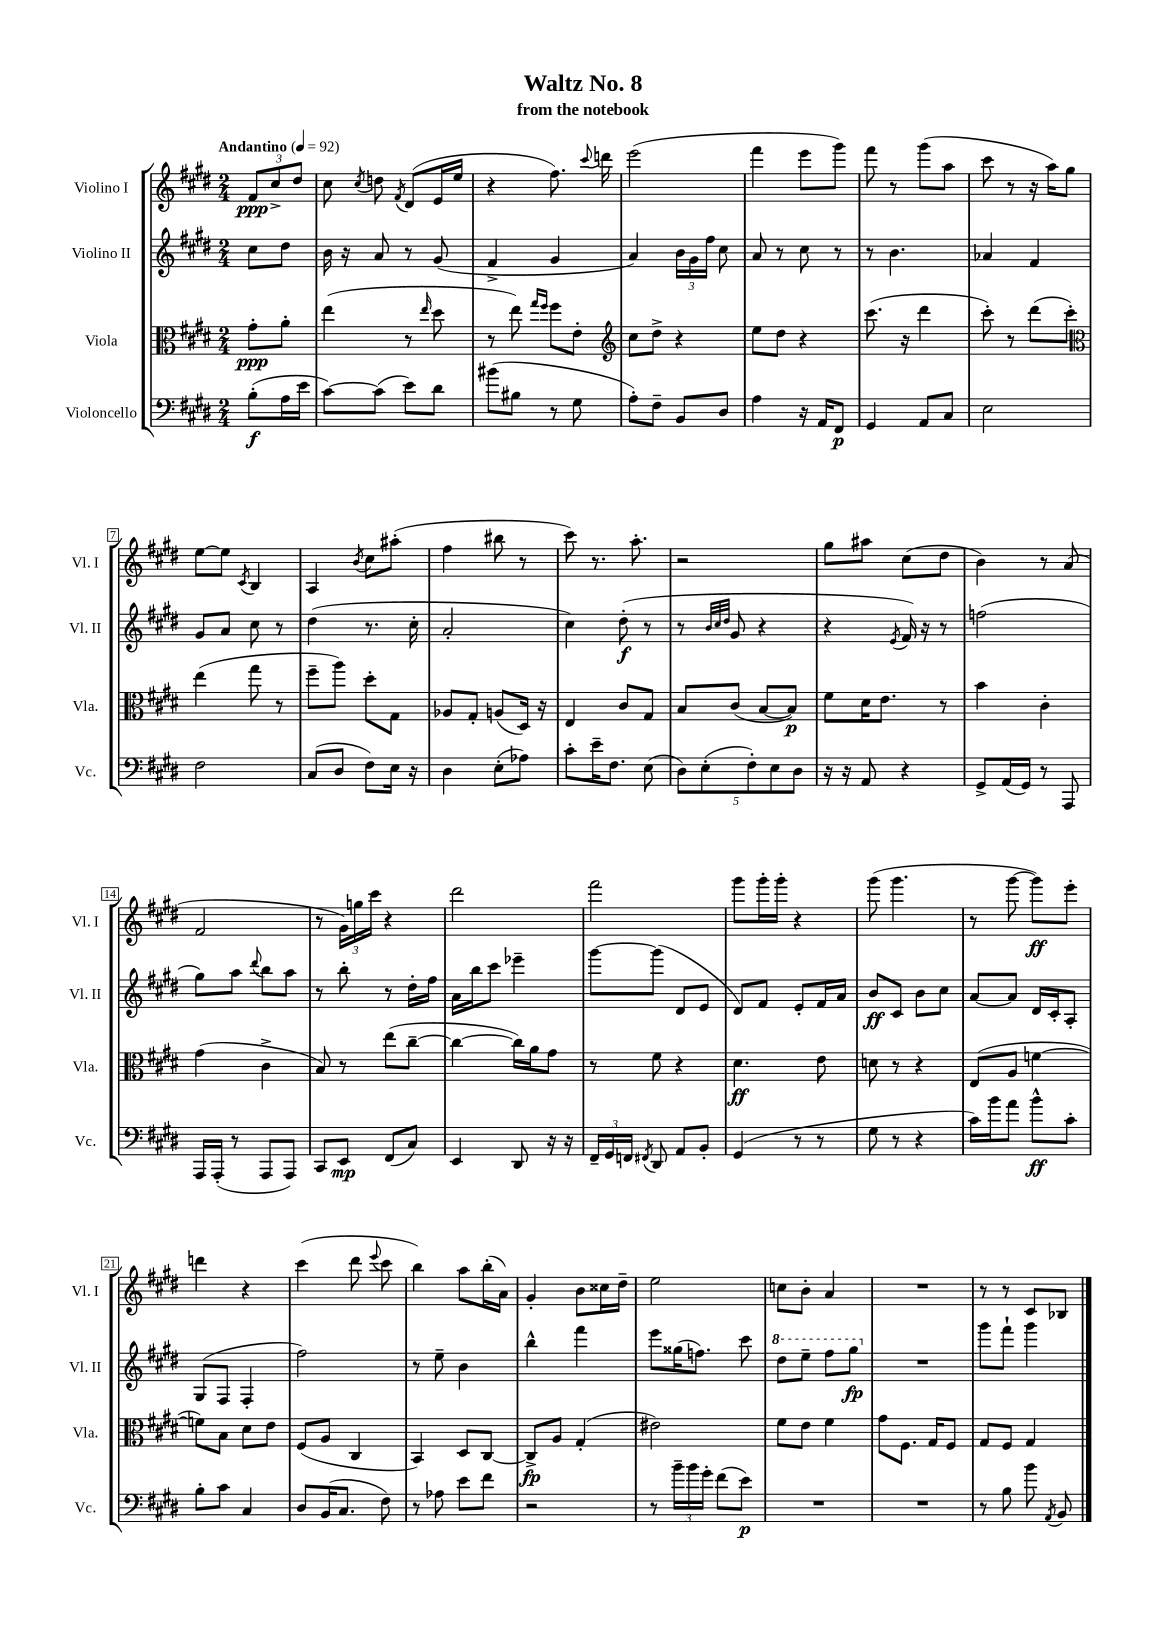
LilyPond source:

\header { title = "Waltz No. 8" subtitle = "from the notebook" }
<<
\new StaffGroup <<
\new Staff = "s0" \with { instrumentName = "Violino I" shortInstrumentName = "Vl. I" } {
    \clef treble \key e \major \numericTimeSignature \time 2/4 \partial 4 \tempo "Andantino" 4 = 92
    \autoBeamOff \tuplet 3/2 { fis'8[\ppp cis''8-> dis''8] } |
    cis''8 \acciaccatura { cis''8 } d''8 \acciaccatura { fis'8 } dis'8[( e'16 e''16] |
    r4 fis''8.) \appoggiatura { cis'''8 } d'''16 |
    e'''2( |
    fis'''4 e'''8[ gis'''8]) |
    fis'''8 r8 gis'''8[( a''8] |
    cis'''8 r8 r16 a''16[) gis''8] |
    e''8[~ e''8] \acciaccatura { cis'8 } b4 |
    a4 \acciaccatura { b'8 } cis''8[ ais''8]-.( |
    fis''4 bis''8 r8 |
    cis'''8) r8. a''8.-. |
    r2 |
    gis''8[ ais''8] cis''8[( dis''8] |
    b'4) r8 a'8( |
    fis'2 |
    r8 \tuplet 3/2 { gis'16[) g''16 cis'''16] } r4 |
    dis'''2 |
    fis'''2 |
    gis'''8[ gis'''16-. gis'''16]-. r4 |
    gis'''8( gis'''4. |
    r8 gis'''8~ gis'''8[\ff) e'''8]-. |
    d'''4 r4 |
    cis'''4( dis'''8 \appoggiatura { e'''8 } cis'''8 |
    b''4) a''8[ b''16-.( a'16]) |
    gis'4-. b'8[ cisis''16 dis''16]-- |
    e''2 |
    c''8[ b'8]-. a'4 |
    R2 |
    r8 r8 cis'8[ bes8] \bar "|." |
}
\new Staff = "s1" \with { instrumentName = "Violino II" shortInstrumentName = "Vl. II" } {
    \clef treble \key e \major \numericTimeSignature \time 2/4 \partial 4
    \autoBeamOff cis''8[ dis''8] |
    b'16 r16 a'8 r8 gis'8( |
    fis'4-> gis'4 |
    a'4) \tuplet 3/2 { b'16[ gis'16 fis''16] } cis''8 |
    a'8 r8 cis''8 r8 |
    r8 b'4. |
    aes'4 fis'4 |
    gis'8[ a'8] cis''8 r8 |
    dis''4( r8. cis''16-. |
    a'2-. |
    cis''4) dis''8-.\f( r8 |
    r8 \grace { b'32[ cis''32 dis''32] } gis'8 r4 |
    r4 \acciaccatura { e'8 } fis'16) r16 r8 |
    f''2( |
    gis''8[) a''8] \appoggiatura { dis'''8 } b''8[ a''8] |
    r8 b''8-. r8 dis''16[-. fis''16] |
    a'16[ b''16 cis'''8] ees'''4-- |
    gis'''8[~ gis'''8]( dis'8[ e'8] |
    dis'8[) fis'8] e'8[-. fis'16 a'16] |
    b'8[\ff cis'8] b'8[ cis''8] |
    a'8[~ a'8] dis'16[ cis'16-. a8]-. |
    gis8[( fis8] fis4-. |
    fis''2) |
    r8 e''8-- b'4 |
    b''4-^ fis'''4 |
    e'''8[ gisis''16( f''8.]) cis'''8 |
    \ottava #1 dis'''8[ e'''8]-- fis'''8[ gis'''8]\fp \ottava #0 |
    R2 |
    gis'''8[ fis'''8]-! gis'''4 \bar "|." |
}
\new Staff = "s2" \with { instrumentName = "Viola" shortInstrumentName = "Vla." } {
    \clef alto \key e \major \numericTimeSignature \time 2/4 \partial 4
    \autoBeamOff gis'8[-.\ppp a'8]-. |
    e''4( r8 \grace { e''16 } dis''8 |
    r8 e''8) \grace { gis''16[ fis''16] } fis''8[ e'8]-. |
    \clef treble cis''8[ dis''8]-> r4 |
    e''8[ dis''8] r4 |
    cis'''8.( r16 dis'''4 |
    cis'''8-.) r8 dis'''8[( cis'''8]-.) |
    \clef alto e''4( gis''8 r8 |
    fis''8[-- a''8]) dis''8[-. gis8] |
    aes8[ gis8]-. a8[( dis16]) r16 |
    e4 cis'8[ gis8] |
    b8[ cis'8]( b8[~ b8]\p) |
    fis'8[ dis'16 e'8.] r8 |
    b'4 cis'4-. |
    gis'4( cis'4-> |
    b8) r8 e''8[( cis''8]~-- |
    cis''4~ cis''16[) a'16 gis'8] |
    r8 fis'8 r4 |
    dis'4.\ff e'8 |
    d'8 r8 r4 |
    e8[( a8] f'4~ |
    f'8[) b8] dis'8[ e'8] |
    fis8[( a8] cis4 |
    b,4) dis8[ cis8]~ |
    cis8[->\fp a8] gis4-.( |
    eis'2) |
    fis'8[ e'8] fis'4 |
    gis'8[ fis8.] gis16[ fis8] |
    gis8[ fis8] gis4 \bar "|." |
}
\new Staff = "s3" \with { instrumentName = "Violoncello" shortInstrumentName = "Vc." } {
    \clef bass \key e \major \numericTimeSignature \time 2/4 \partial 4
    \autoBeamOff b8[-.\f( a16 e'16] |
    cis'8[~) cis'8]( e'8[) dis'8] |
    bis'8[( bis8] r8 gis8 |
    a8[-.) fis8]-- b,8[ dis8] |
    a4 r16 a,16[ fis,8]\p |
    gis,4 a,8[ cis8] |
    e2 |
    fis2 |
    cis8[( dis8] fis8[) e16] r16 |
    dis4 e8[-.( aes8]) |
    cis'8[-. e'16-- fis8.] e8( |
    \tuplet 5/4 { dis8[) e8-.( fis8-.) e8 dis8] } |
    r16 r16 a,8 r4 |
    gis,8[-> a,16( gis,16]) r8 a,,8 |
    a,,16[ a,,16]-.( r8 a,,8[ a,,8]) |
    cis,8[ e,8]\mp fis,8[( cis8]) |
    e,4 dis,8 r16 r16 |
    \tuplet 3/2 { fis,16[-- gis,16 f,16] } \acciaccatura { fis,8 } dis,8 a,8[ b,8]-. |
    gis,4( r8 r8 |
    gis8 r8 r4 |
    cis'16[) b'16 a'8] b'8[-^\ff cis'8]-. |
    b8[-. cis'8] cis4 |
    dis8[ b,16( cis8.] fis8) |
    r8 aes8 e'8[ fis'8] |
    r2 |
    r8 \tuplet 3/2 { b'16[-- b'16 gis'16]-. } fis'8[( e'8]\p) |
    R2 |
    R2 |
    r8 b8 b'8 \acciaccatura { a,8 } b,8 \bar "|." |
}
>>
>>
\layout { \context { \Score \override BarNumber.stencil = #(make-stencil-boxer 0.1 0.3 ly:text-interface::print) } }
